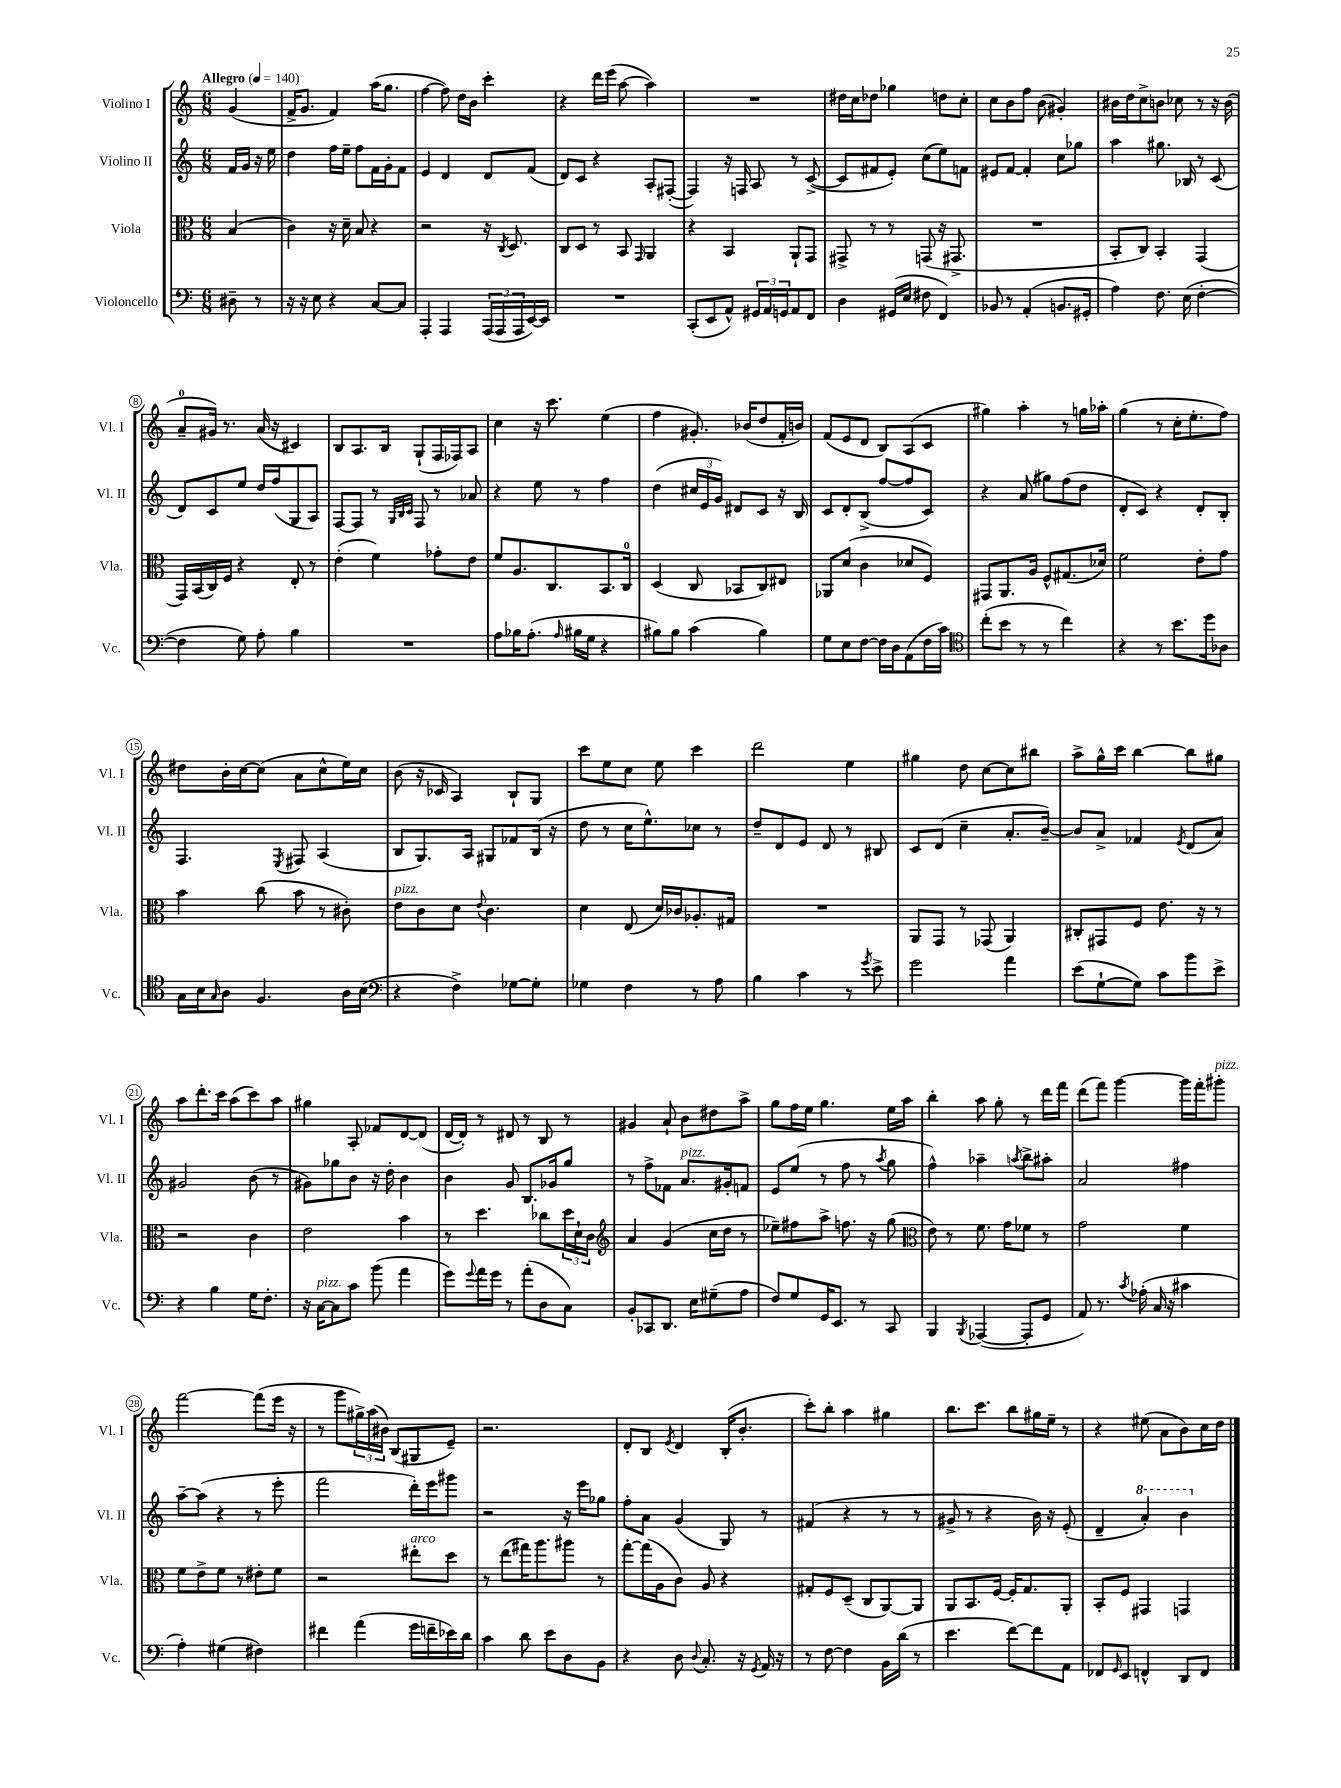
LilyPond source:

<<
\new StaffGroup <<
\new Staff = "s0" \with { instrumentName = "Violino I" shortInstrumentName = "Vl. I" } {
    \clef treble \key c \major \numericTimeSignature \time 6/8 \partial 4 \tempo "Allegro" 4 = 140
    g'4( |
    f'16-> g'8. f'4) a''16( g''8. |
    f''4~ f''8) d''16 b'16 c'''4-. |
    r4 d'''16 e'''16( a''8~ a''4) |
    R2. |
    dis''16 c''16 des''8 ges''4 d''8 c''8-. |
    c''8 b'8 f''8 b'8( gis'4-.) |
    bis'16 d''16 c''8-> b'8 ces''8 r8 r16 b'16( |
    a'8-0-- gis'16) r8. a'16( r16 cis'4) |
    b8 a8. b16 g8-!( f16 fes16) a8 |
    c''4 r16 c'''8. e''4( |
    f''4 gis'8.-.) bes'16( d''8 f'16-. b'16) |
    f'8( e'8 d'8 b8) a8( c'8 |
    gis''4) a''4-. r8 g''16 aes''16-. |
    g''4( r8 c''16-. e''8.-. f''8) |
    dis''8 b'16-. c''16~ c''8( a'8 c''8-^ e''16) c''16 |
    b'8( r16 ces'16 a4) b8-! g8 |
    c'''8 e''8 c''8 e''8 c'''4 |
    d'''2 e''4 |
    gis''4 d''8 c''8~ c''8 bis''8 |
    a''8-> g''16-^ c'''16 b''4~ b''8 gis''8 |
    a''8 d'''8.-. c'''16 a''8( c'''8) a''8 |
    gis''4 a8-. fes'8 d'8~ d'8( |
    d'16~ d'16-.) r8 dis'8 r8 b8 r8 |
    gis'4 a'8-! b'8 dis''8 a''8-> |
    g''8 f''16 e''16 g''4. e''16 a''16 |
    b''4-. a''8 g''8-. r8 d'''16 f'''16 |
    d'''8( f'''8) g'''4~ g'''16 f'''16-. gis'''8-.^\markup { \italic "pizz." } |
    f'''2~ f'''8( e'''16 r16 |
    r8 g'''8 \tuplet 3/2 { gis''16->) a''16( bis'16) } b8( gis8 e'8--) |
    r2. |
    d'8-. b8 \acciaccatura { e'8 } d'4 b16-.( b'8.-. |
    c'''8-.) b''8-. a''4 gis''4 |
    b''8. c'''8. b''8 gis''16 e''16-- r8 |
    r4 eis''8( a'8 b'8) c''16 d''16 \bar "|." |
}
\new Staff = "s1" \with { instrumentName = "Violino II" shortInstrumentName = "Vl. II" } {
    \clef treble \key c \major \numericTimeSignature \time 6/8 \partial 4
    f'16 g'16 r16 e''16 |
    d''4 f''16 e''16-- f''8 f'16 g'16-. f'8 |
    e'4 d'4 d'8 f'8( |
    d'8) c'8 r4 a8-. fis8~-.( |
    fis4) r16 f16 a8 r8 c'8~->( |
    c'8 fis'8 e'8-.) c''8( e''8) f'8 |
    eis'8 f'8~ f'4-. c''8 ges''8 |
    a''4 gis''8. bes16 r8 c'8( |
    d'8) c'8 e''8 d''16 f''16( g8 a8) |
    f8~ f8 r8 \grace { g32 b32 c'32 } f8 r8 aes'8 |
    r4 e''8 r8 f''4 |
    d''4( \tuplet 3/2 { cis''16 e'16 g'16) } dis'8 c'8 r16 b16 |
    c'8 d'8-. b8->( f''8~ f''8 c'8) |
    r4 a'8( gis''8) f''8( d''8 |
    d'8-. c'8) r4 d'8-. b8-. |
    f4. \acciaccatura { e8 } fis8 a4( |
    b8 g8.) a16 gis8 fes'8 b16( r16 |
    d''8 r8 c''16 e''8.-^) ces''8 r8 |
    d''8-- d'8 e'8 d'8 r8 bis8 |
    c'8 d'8( c''4-- a'8.-. b'16~--) |
    b'8 a'8-> fes'4 \acciaccatura { e'8 } d'8( a'8) |
    gis'2 b'8( r8 |
    gis'8) ges''8 b'8 r16 d''16-. b'4 |
    b'4 g'8 b8. ges'16 g''8 |
    r8 f''8-> fes'8 a'8.^\markup { \italic "pizz." } gis'16-. f'8 |
    e'8 e''8( r8 f''8 r8 \acciaccatura { a''8 } g''8 |
    f''4-^) aes''4-- \acciaccatura { a''8 } b''8-> ais''8-. |
    a'2 fis''4 |
    a''8~-- a''8( r4 r8 e'''8-. |
    f'''2 d'''16-.) e'''16 gis'''8 |
    r2 r16 e'''16 ges''8 |
    f''8-. a'8 g'4( g8) r8 |
    fis'4( r4 r8 r8 |
    gis'8-> r8 r4 b'16) r16 e'8-.( |
    d'4-- \ottava #1 a''4-.) b''4 \ottava #0 \bar "|." |
}
\new Staff = "s2" \with { instrumentName = "Viola" shortInstrumentName = "Vla." } {
    \clef alto \key c \major \numericTimeSignature \time 6/8 \partial 4
    b4( |
    c'4) r16 d'16-- b8 r4 |
    r2 r16 \acciaccatura { c8 } d8. |
    c8 d8 r8 b,8 \grace { g,16 } a,4 |
    r4 b,4 a,8-! g,8 |
    gis,8-> r8 r8 g,8( r16 gis,8.-> |
    R2. |
    b,8-. c8) b,4-. g,4( |
    g,16) b,16( c16) f16 r4 e8-. r8 |
    e'4-.( f'4) ges'8-. e'8 |
    f'8 a8. c8. b,8. c16-0 |
    d4( c8 bes,8 c8) eis8 |
    aes,8 d'8( c'4 des'8 f8) |
    gis,8 a,8. a16 f8-^ gis8.( des'16) |
    f'2 e'8-. g'8 |
    b'4 c''8( b'8 r8 cis'8-.) |
    e'8^\markup { \italic "pizz." } c'8 d'8 \appoggiatura { e'8 } c'4. |
    d'4 e8( d'16) ces'16 aes8.-. gis16 |
    R2. |
    a,8 g,8 r8 ges,8( a,4) |
    cis8-. gis,8 f8 e'8. r16 r8 |
    r2 c'4 |
    e'2 b'4 |
    r8 d''4. ces''8 \tuplet 3/2 { d''16 d'16-! c'16 } |
    \clef treble a'4 g'4( c''16 d''16 r8 |
    ees''8--) fis''8 a''8-> f''8. r16 g''8( |
    \clef alto e'8) r8 f'8. g'16 fes'8 r8 |
    g'2 f'4 |
    f'8 e'8-> f'8 r8 eis'8-. f'8 |
    r2 eis''8-.^\markup { \italic "arco" } d''8 |
    r8 e''8( gis''16) a''8. ais''8 r8 |
    g''8~-. g''16( a16 c'8) a8 r4 |
    gis8-. f8 d8--( c8 a,8~) a,8 |
    a,8 b,8. f16~ f16-. g8. a,8-. |
    b,8-. f8 gis,4 g,4 \bar "|." |
}
\new Staff = "s3" \with { instrumentName = "Violoncello" shortInstrumentName = "Vc." } {
    \clef bass \key c \major \numericTimeSignature \time 6/8 \partial 4
    dis8-- r8 |
    r16 r16 e8 r4 c8~ c8 |
    a,,4-. a,,4 \tuplet 3/2 { a,,16( a,,16 a,,16 } e,16~) e,16 |
    R2. |
    c,8-.( e,8 a,8-^) \tuplet 3/2 { gis,16 a,16 g,16 } a,8 f,8 |
    d4 gis,16( e16 fis8 f,4) |
    bes,8 r8 a,4-.( b,8. gis,16-. |
    a4) f8. e16( f4~-. |
    f4 g8) a8-. b4 |
    R2. |
    a8 bes16 a8.-.( \grace { a16 } bis16 g16 r4 |
    bis8) bis8 c'4( bis4) |
    g8 e8 f8~ f16 d16 a,8( f16 c'16) |
    \clef tenor c''8-.( b'8 r8 r8 c''4) |
    r4 r8 b'8. d''16 aes8 |
    g16 b16 \grace { g16 } a8 f4. a16 b16( |
    \clef bass r4 f4->) ges8~ ges8-. |
    ges4 f4 r8 a8 |
    b4 c'4 r8 \acciaccatura { g'8 } e'8-> |
    g'2 a'4 |
    e'8( g8~-! g8) c'8 b'8 e'8-> |
    r4 b4 g16 f8.-. |
    r16 c16~^\markup { \italic "pizz." } c8 c'8 b'8( a'4 |
    g'8) \appoggiatura { g'8 } a'16 g'16 r8 a'8-.( d8 c8) |
    b,8-. ces,8 d,8. e16 gis8--( a8 |
    f8) g8 g,16 e,8. r8 c,8 |
    b,,4 \acciaccatura { b,,8 } aes,,4~( aes,,8-. g,8 |
    a,8) r8. \acciaccatura { c'8 } aes16-.( c16 r16 cis'4 |
    a4-.) gis4( fis4) |
    fis'4 a'4( g'16 f'16-- ees'16) d'16 |
    c'4 d'8 e'8 d8 b,8 |
    r4 d8 \appoggiatura { d8 } c8.-. r16 \acciaccatura { g,8 } a,16 r16 |
    r8 f8~ f4 b,16 d'16( r8 |
    e'4. f'8~) f'8 a,8 |
    fes,8 \grace { g,16 } e,8 f,4-^ d,8 f,8 \bar "|." |
}
>>
>>
\layout { \context { \Score \override BarNumber.stencil = #(make-stencil-circler 0.1 0.3 ly:text-interface::print) } }
